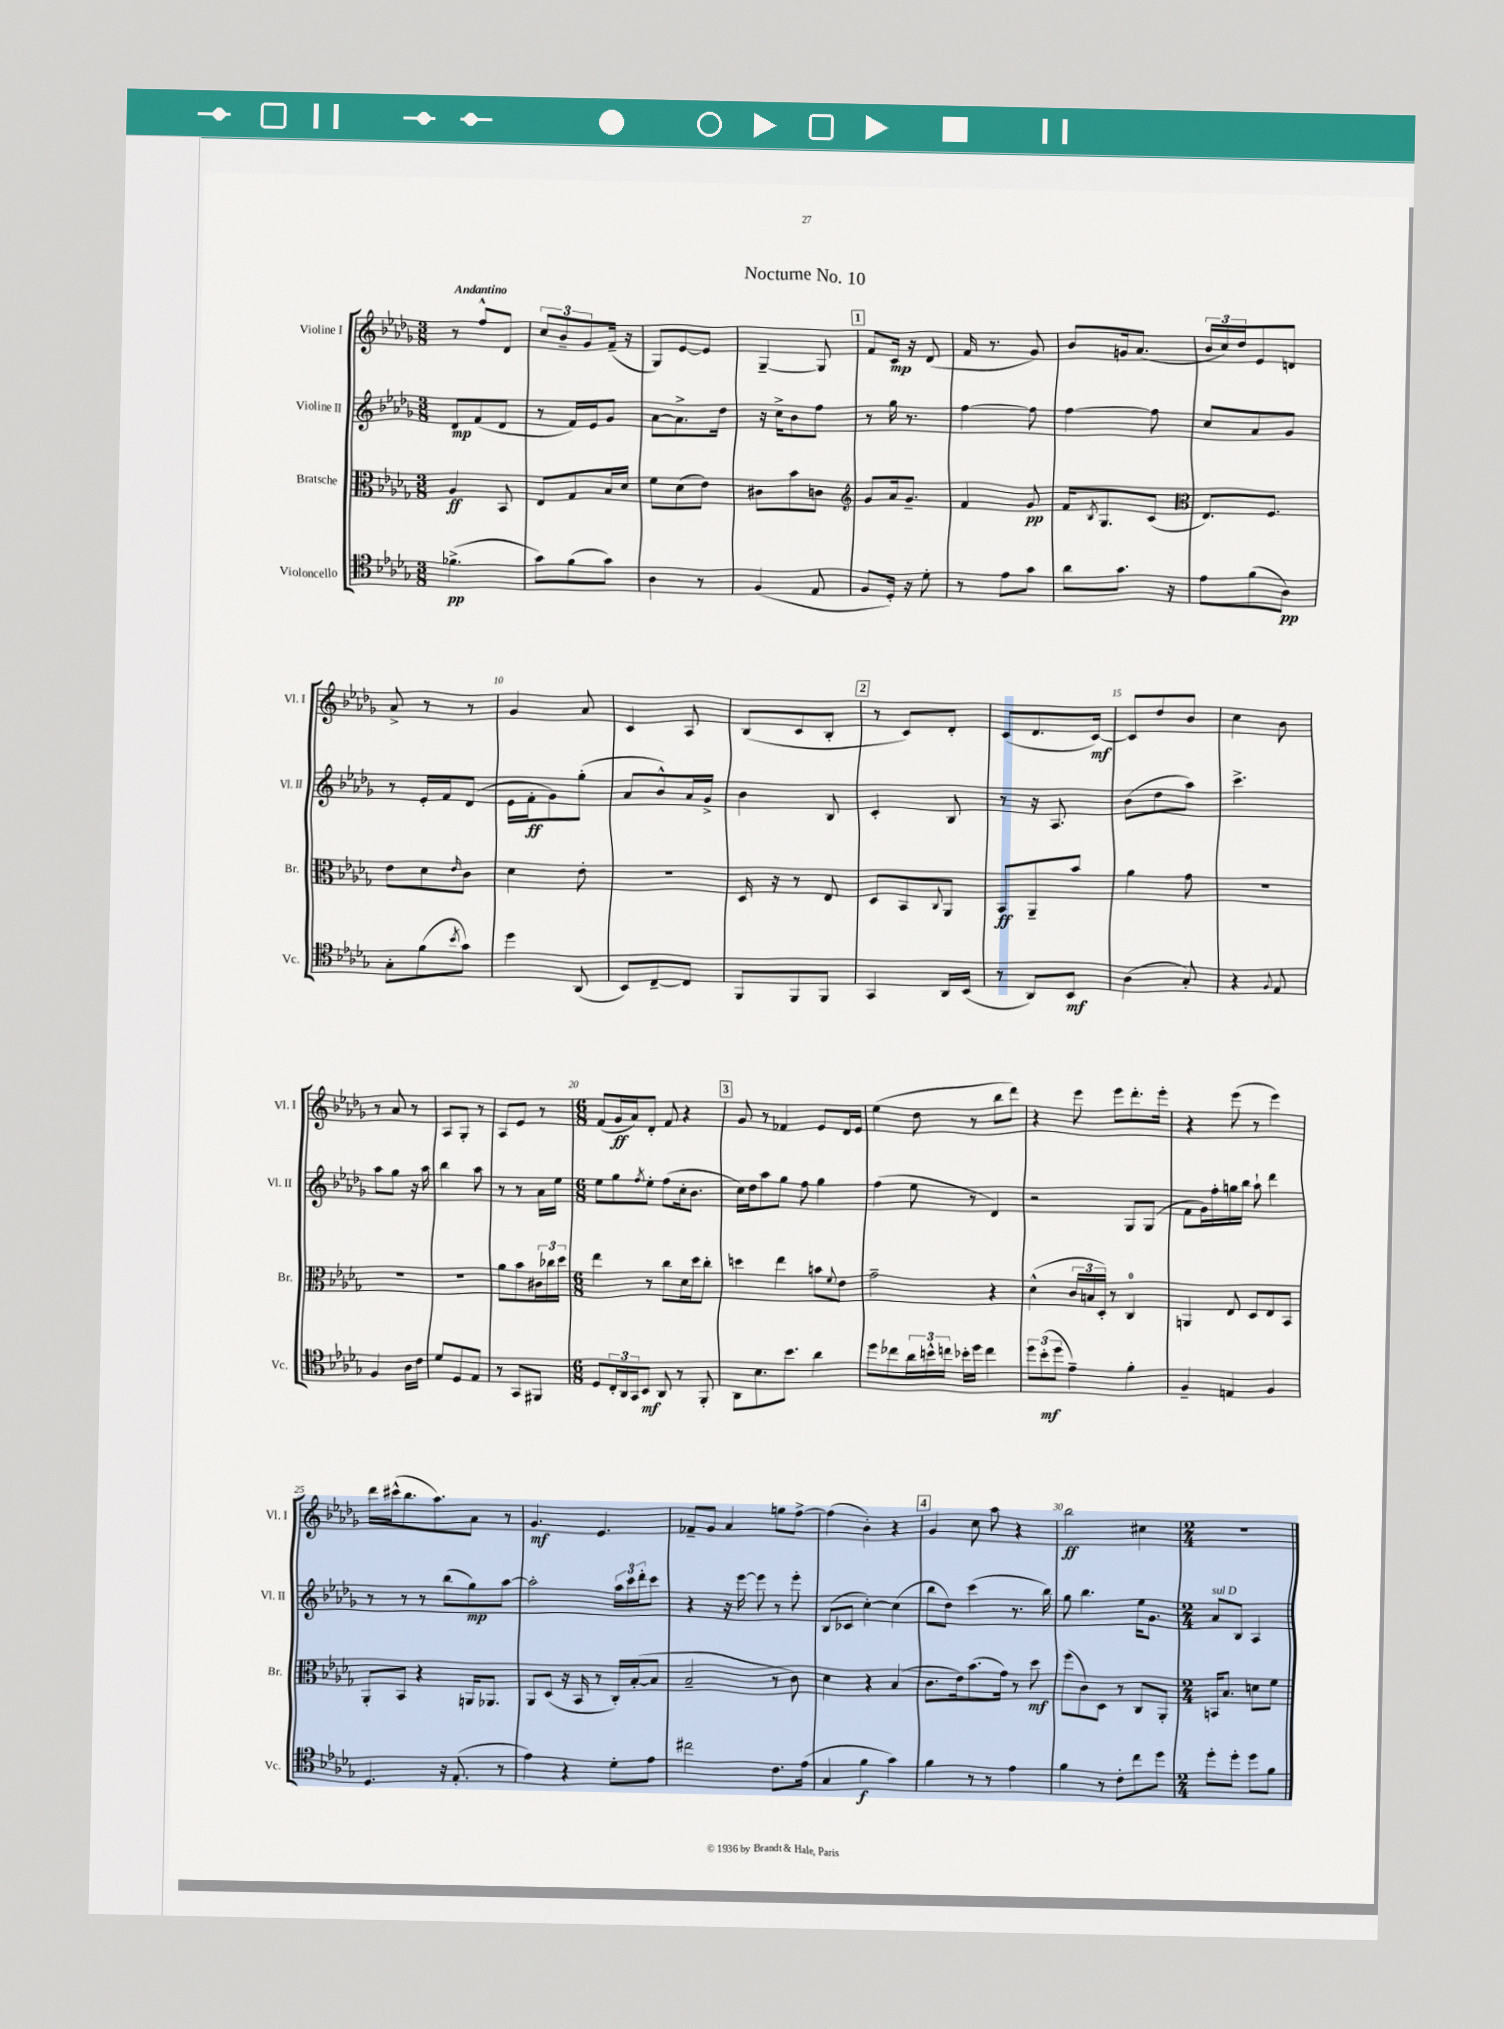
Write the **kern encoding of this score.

**kern	**kern	**kern	**kern
*staff4	*staff3	*staff2	*staff1
*clefC4	*clefC3	*clefG2	*clefG2
*k[b-e-a-d-g-]	*k[b-e-a-d-g-]	*k[b-e-a-d-g-]	*k[b-e-a-d-g-]
*M3/8	*M3/8	*M3/8	*M3/8
(4.f-^	4A-	8d-	8r
.	.	(8f	8ff^^
.	8BB-	8d-	8d-
=	=	=	=
8g-)	8E-	8r	12cc
.	.	.	12b-~
(8f	8G-	16f)	.
.	.	.	12g-
.	.	16e-	.
8g-)	16B-	8g-	(16f~
.	16d-	.	16r
=	=	=	=
4A-	8f	[8a-	8G-)
.	(8d-	8.a-^]	[8e-
8r	8e-)	.	8e-]
.	.	16dd-	.
=	=	=	=
(4F	8c#	16r	[4G-~
.	.	16cc^	.
.	8b-	8b-	.
8E-	8c	8ff	8G-]
=	=	=	=
*	*clefG2	*	*
8F	8g-	8r	8f
16D-')	16a-	16gg-	16c
16r	8.g-~	8.r	16r
8d-'	.	.	(8d-
=	=	=	=
8r	4f	[4ff	16f
.	.	.	8.r
8e-	.	.	.
8g-	8g-	8ff]	8g-)
=	=	=	=
8a-	16f	[4ff	8b-
.	8qB-	.	.
.	8.G-	.	.
8.g-	.	.	16g
.	.	.	(8.a-
.	(8c	8ff]	.
16r	.	.	.
=	=	=	=
*	*clefC3	*	*
8e-	8.E-)	8cc	24b-
.	.	.	24cc)
.	.	.	24dd-
(8f	.	8a-	8e-
.	8.F	.	.
8A-)	.	8g-	8d
=	=	=	=
8G-'	8e-	8r	8a-^
(8f	8d-	16e-'	8r
.	.	16f	.
8qb-	16qqe-	.	.
8g-)	8c	(8d-	8r
=	=	=	=
4dd-	4d-	16e-	4g-
.	.	16f'	.
.	.	8g-)	.
(8AA-	8e-'	(8gg-'	8a-
=	=	=	=
8BB-)	4.r	8a-	4c
[8C~	.	8b-^^)	.
8C]	.	16a-	8A-
.	.	16g-^	.
=	=	=	=
8FF	16D-	4b-	(8B-
.	16r	.	.
8FF	8r	.	8c
8FF	8E-	8B-	8B-'
=	=	=	=
4GG-	8D-	4c'	8r
.	8BB-	.	8c)
.	8qqC	.	.
16AA-	8AA-	8B-	8d-'
(16BB-	.	.	.
=	=	=	=
8r	8BB-	8r	(8c
8AA-)	8AA-~	16r	8.d-
.	.	8.A-	.
8BB-	8b-	.	.
.	.	.	[16c)
=	=	=	=
(4A-	4a-	(8b-	8c]
.	.	8dd-	8dd-
8G-')	8g-	8aa-)	8b-
=	=	=	=
4r	4.r	4.ccc^	4cc
8qqF	.	.	.
8E-	.	.	8b-
=	=	=	=
4F	4.r	8aa-	8r
.	.	8gg-	8a-
16A-	.	16r	8r
16c	.	16aa-	.
=	=	=	=
8d-	4.r	4bb-	8A-
8D-	.	.	8G-'
8E-	.	8aa-	8r
=	=	=	=
8r	8a-	8r	8A-
8GG-	8b-	8r	8e-
8FF#	24c#	16a-	8r
.	24cc-	.	.
.	.	16ee-	.
.	24dd-	.	.
=	=	=	=
*M6/8	*M6/8	*M6/8	*M6/8
8D-	4ee-	8ee-	(8f
24C'	.	8gg-	16g-
24AA-	.	.	.
.	.	.	16a-)
24GG-	.	.	.
.	.	8qff	.
8BB-	8r	8ee-'	8d-'
8AA-	8cc	(8ff	8f
8r	16d-	16cc'	4r
.	16dd-	8.b-	.
8FF'	8cc'	.	.
=	=	=	=
8AA-	4dd	16cc)	8g-
.	.	16dd-	.
8.B-	.	8aa-	8r
.	4ee-	8gg-	4f-
8.b-	.	.	.
.	.	8ff	.
4a-	8b	4gg-	8e-
.	8qqf	.	.
.	8e-	.	16d-
.	.	.	16e-
=	=	=	=
8dd-	2g-~	(4ff	(4ee-
8cc-	.	.	.
24a-	.	8ee-	8dd-
24b^^	.	.	.
24cc	.	.	.
16b-'	.	8r	8r
16dd-	.	.	.
4cc	4r	4d-)	8bb-
.	.	.	8ddd-)
=	=	=	=
12dd-	(4d-^^	2r	4r
(12b-'	.	.	.
12dd-	.	.	.
4e-~)	24c	.	8eee-
.	24B	.	.
.	24D-')	.	.
.	8r	.	8eee-
4f'	4C	8G-	8.ddd-'
.	.	(8G-	.
.	.	.	16eee-'
=	=	=	=
4F~	4AA	8f	4r
.	.	16g-)	.
.	.	16ff'	.
4E	8E-	16gg	(8eee-
.	.	16bb-	.
.	8D-	8aa-`	8r
4F	8E-	4ddd-	4eee-)
.	8BB-	.	.
=	=	=	=
4.D-	8AA-'	8r	16ddd-
.	.	.	(16ccc#^^
.	8BB-	8r	8.bb-
.	4r	8r	.
.	.	.	8.aa-)
16r	.	(8bb-	.
(8.E-'	.	.	.
.	16AA	8gg-)	8a-
.	8.AA-	.	.
8r	.	[8aa-	8r
=	=	=	=
4e-)	8AA-	2aa-']	4.g-
.	(8D-	.	.
4r	16r	.	.
.	16BB-	.	.
.	8r	.	4.e-
8d-'	16C')	24aa-	.
.	.	24ccc	.
.	([16B-'	.	.
.	.	24ddd-'	.
8e-	8B-]	8ccc	.
=	=	=	=
2cc#	2B-~	4r	8f-~
.	.	.	8g-
.	.	16r	4a-
.	.	[16eee-	.
.	.	8eee-]	.
8.c	8r	8r	8gg
.	8c)	8eee-'	[8ff^
(16e-	.	.	.
=	=	=	=
4G-	4d-	(8B-	(4ff]
.	.	8c-	.
4f	4r	[4cc')	4b-')
4g-)	(4B-	(4cc]	4r
=	=	=	=
4f	8.c	8bb-	4g-
.	.	8dd-)	.
.	16e-)	.	.
8r	(8.b-	(4ccc	8cc
8r	.	.	8aa-
.	16g-)	.	.
4e-	8r	8.r	4r
.	8dd-	.	.
.	.	16bb-)	.
=	=	=	=
4f	(8ff	8gg-	2bb-
.	8c)	4.bb-	.
8r	8D-	.	.
8c'	8r	.	.
8cc	8C	16ee-	4cc#
.	.	8.g-	.
8dd-	8AA-'	.	.
=	=	=	=
*M2/4	*M2/4	*M2/4	*M2/4
8dd-'	16BB	8a-	2r
.	8.B-	.	.
8dd-'	.	8B-	.
8dd-	8d	4A-	.
8f	8f	.	.
==	==	==	==
*-	*-	*-	*-
